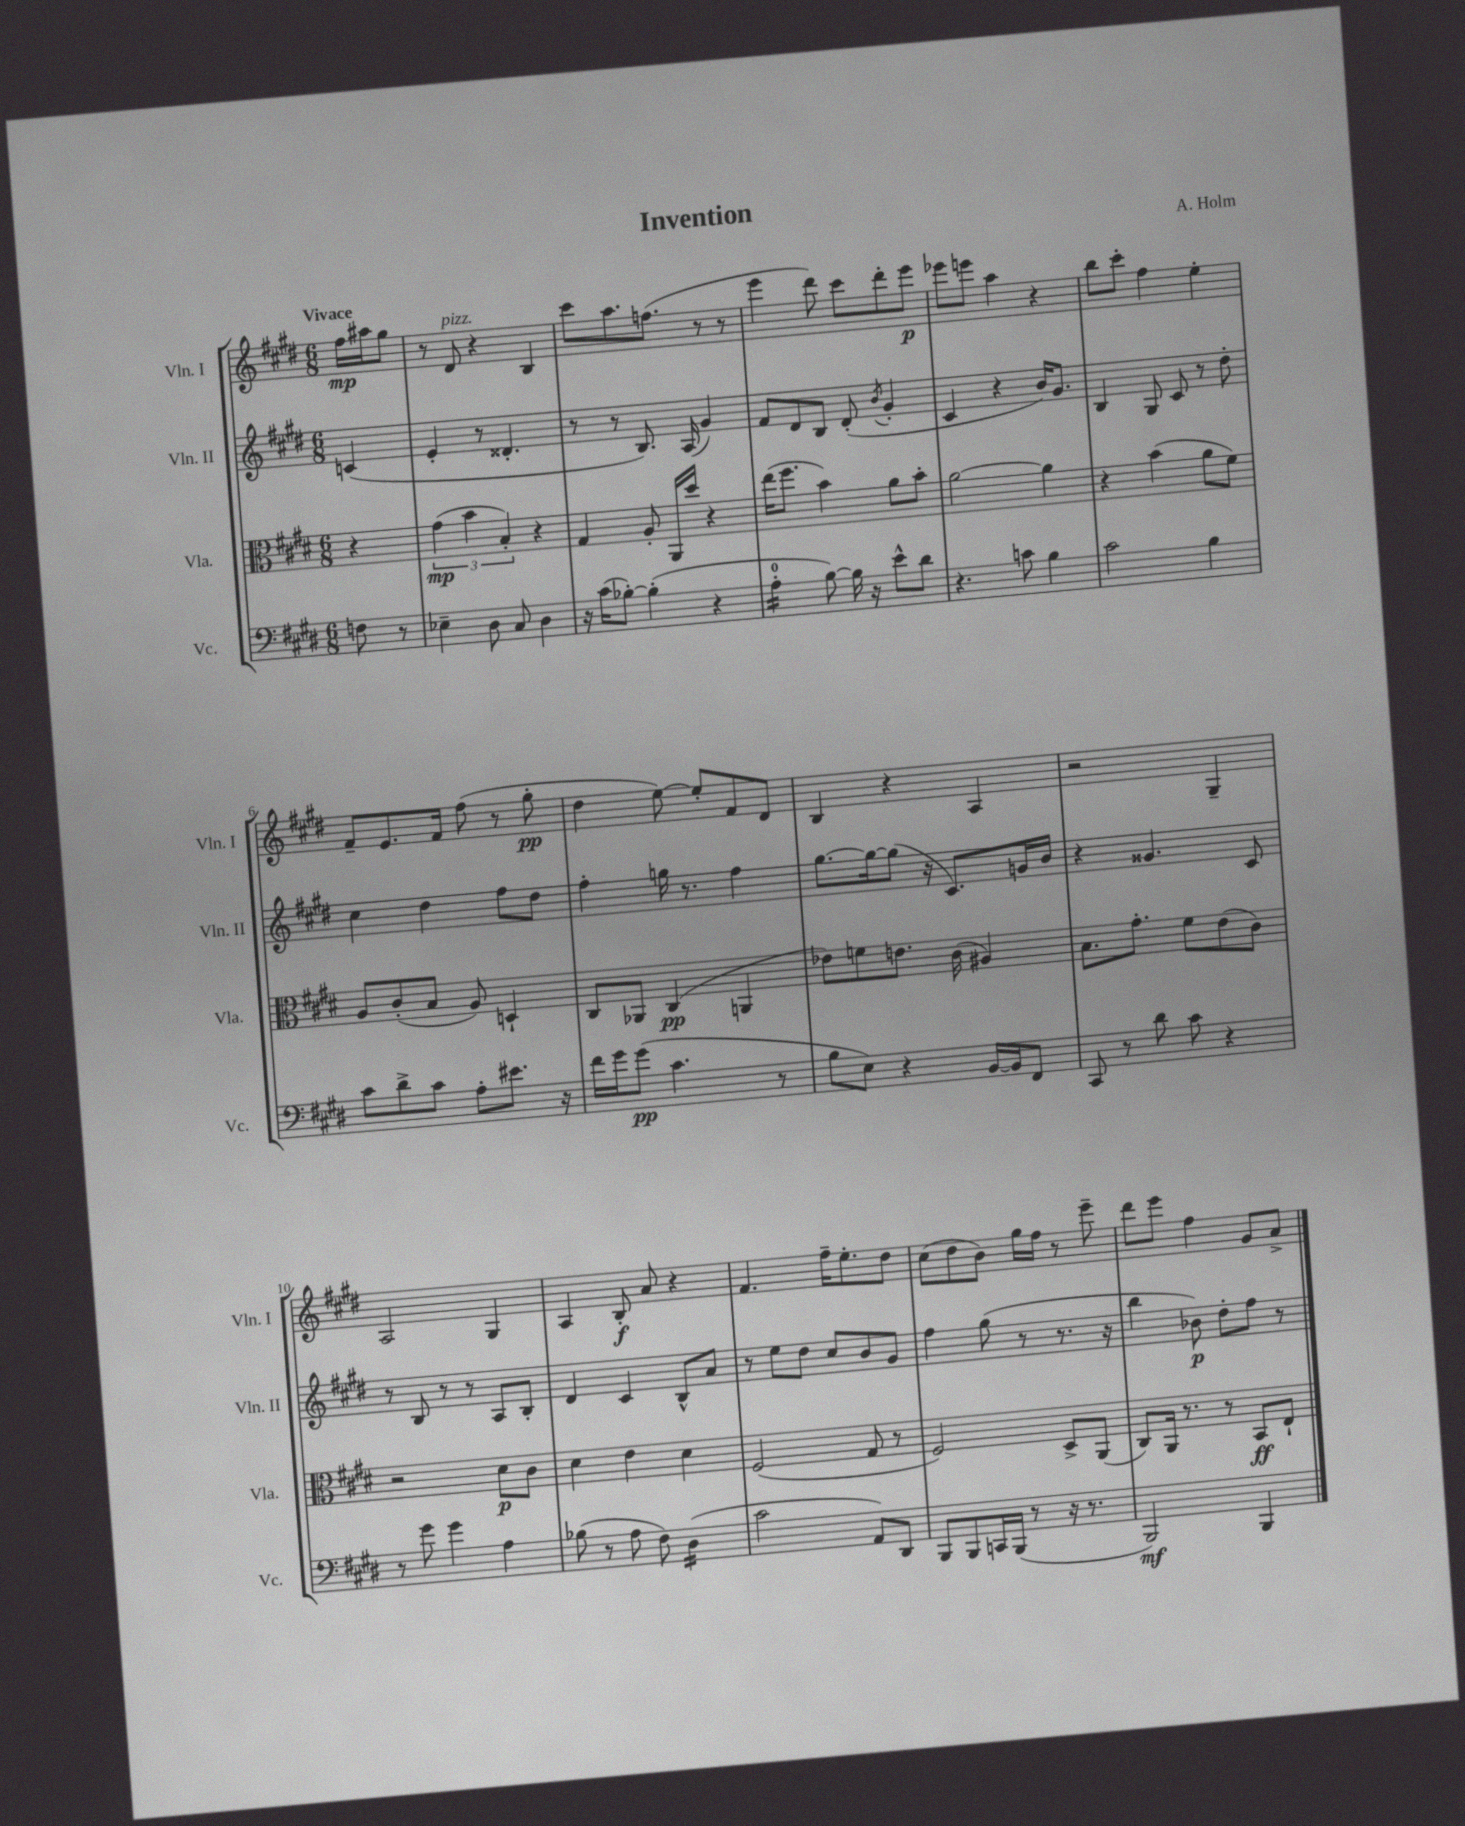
\header { title = "Invention" composer = "A. Holm" }
<<
\new StaffGroup <<
\new Staff = "s0" \with { instrumentName = "Vln. I" shortInstrumentName = "Vln. I" } {
    \clef treble \key e \major \numericTimeSignature \time 6/8 \partial 4 \tempo "Vivace"
    fis''16\mp ais''16 gis''8 |
    r8 dis'8^\markup { \italic "pizz." } r4 b4 |
    cis'''8 a''8. f''8.( r8 r8 |
    e'''4 dis'''8) cis'''8 dis'''8-. e'''8\p |
    ees'''8 e'''8 a''4 r4 |
    b''8 cis'''8-. fis''4 e''4-. |
    fis'8-- e'8. fis'16 fis''8( r8 gis''8-.\pp |
    dis''4 e''8~) e''8-. fis'8 dis'8 |
    b4 r4 a4 |
    r2 gis4-- |
    a2 gis4 |
    a4 b8-.\f a'8 r4 |
    fis'4. fis''16-- e''8.-. dis''8 |
    cis''8( dis''8 b'8) gis''16 fis''16 r8 e'''8-- |
    dis'''8 e'''8 fis''4 gis'8 a'8-> \bar "|." |
}
\new Staff = "s1" \with { instrumentName = "Vln. II" shortInstrumentName = "Vln. II" } {
    \clef treble \key e \major \numericTimeSignature \time 6/8 \partial 4
    c'4( |
    e'4-. r8 disis'4.-. |
    r8 r8 b8.) a16( gis'4) |
    fis'8 dis'8 b8 dis'8-.( \acciaccatura { b'8 } gis'4-. |
    cis'4 r4 b'16) gis'8. |
    b4 gis8 cis'8 r8 dis''8-. |
    cis''4 dis''4 fis''8 dis''8 |
    fis''4-. g''16 r8. fis''4 |
    gis''8.~ gis''16~ gis''8( r16 cis'8.) g'16 b'16 |
    r4 gisis'4. cis'8 |
    r8 b8 r8 r8 a8 b8-. |
    dis'4 cis'4 b8-^ a'8 |
    r8 e''8 dis''8 cis''8 b'8 gis'8 |
    fis''4 gis''8( r8 r8. r16 |
    b''4 bes'8\p) dis''8-. fis''8 r8 \bar "|." |
}
\new Staff = "s2" \with { instrumentName = "Vla." shortInstrumentName = "Vla." } {
    \clef alto \key e \major \numericTimeSignature \time 6/8 \partial 4
    r4 |
    \tuplet 3/2 { gis'4\mp( b'4 b4-.) } r4 |
    gis4 a8-. a,16 dis''16 r4 |
    e''16( fis''8. b'4) a'8 b'8-. |
    a'2~ a'4 |
    r4 b'4( a'8 fis'8) |
    a8 cis'8-.( b8 a8) d4-! |
    cis8 aes,8 cis4\pp( a,4 |
    ees'8) f'8 e'8. cis'16( ais4) |
    b8. gis'8.-. fis'8 e'8( cis'8) |
    r2 dis'8\p cis'8 |
    dis'4 e'4 dis'4 |
    fis2( gis8 r8 |
    fis2) dis8-> a,8( |
    cis8) a,16 r8. r8 b,8\ff e8-! \bar "|." |
}
\new Staff = "s3" \with { instrumentName = "Vc." shortInstrumentName = "Vc." } {
    \clef bass \key e \major \numericTimeSignature \time 6/8 \partial 4
    f8 r8 |
    ees4-- dis8 cis8 dis4 |
    r16 cis'16( bes8~-.) bes4-.( r4 |
    a4:16-0-. b8~) b16 r16 e'8-^ dis'8 |
    r4. c'8 b4 |
    cis'2 b4 |
    cis'8 dis'8-> cis'8 a8-. eis'8. r16 |
    fis'16 gis'16 gis'8\pp( cis'4. r8 |
    b8 e8) r4 b,16~ b,16 fis,8 |
    cis,8 r8 dis'8 cis'8 r4 |
    r8 gis'8 gis'4 a4 |
    bes8( r8 a8 fis8) dis4:16( |
    cis'2 a,8) dis,8 |
    b,,8 b,,8 c,16 b,,16( r8 r16 r8. |
    b,,2\mf) b,,4 \bar "|." |
}
>>
>>
